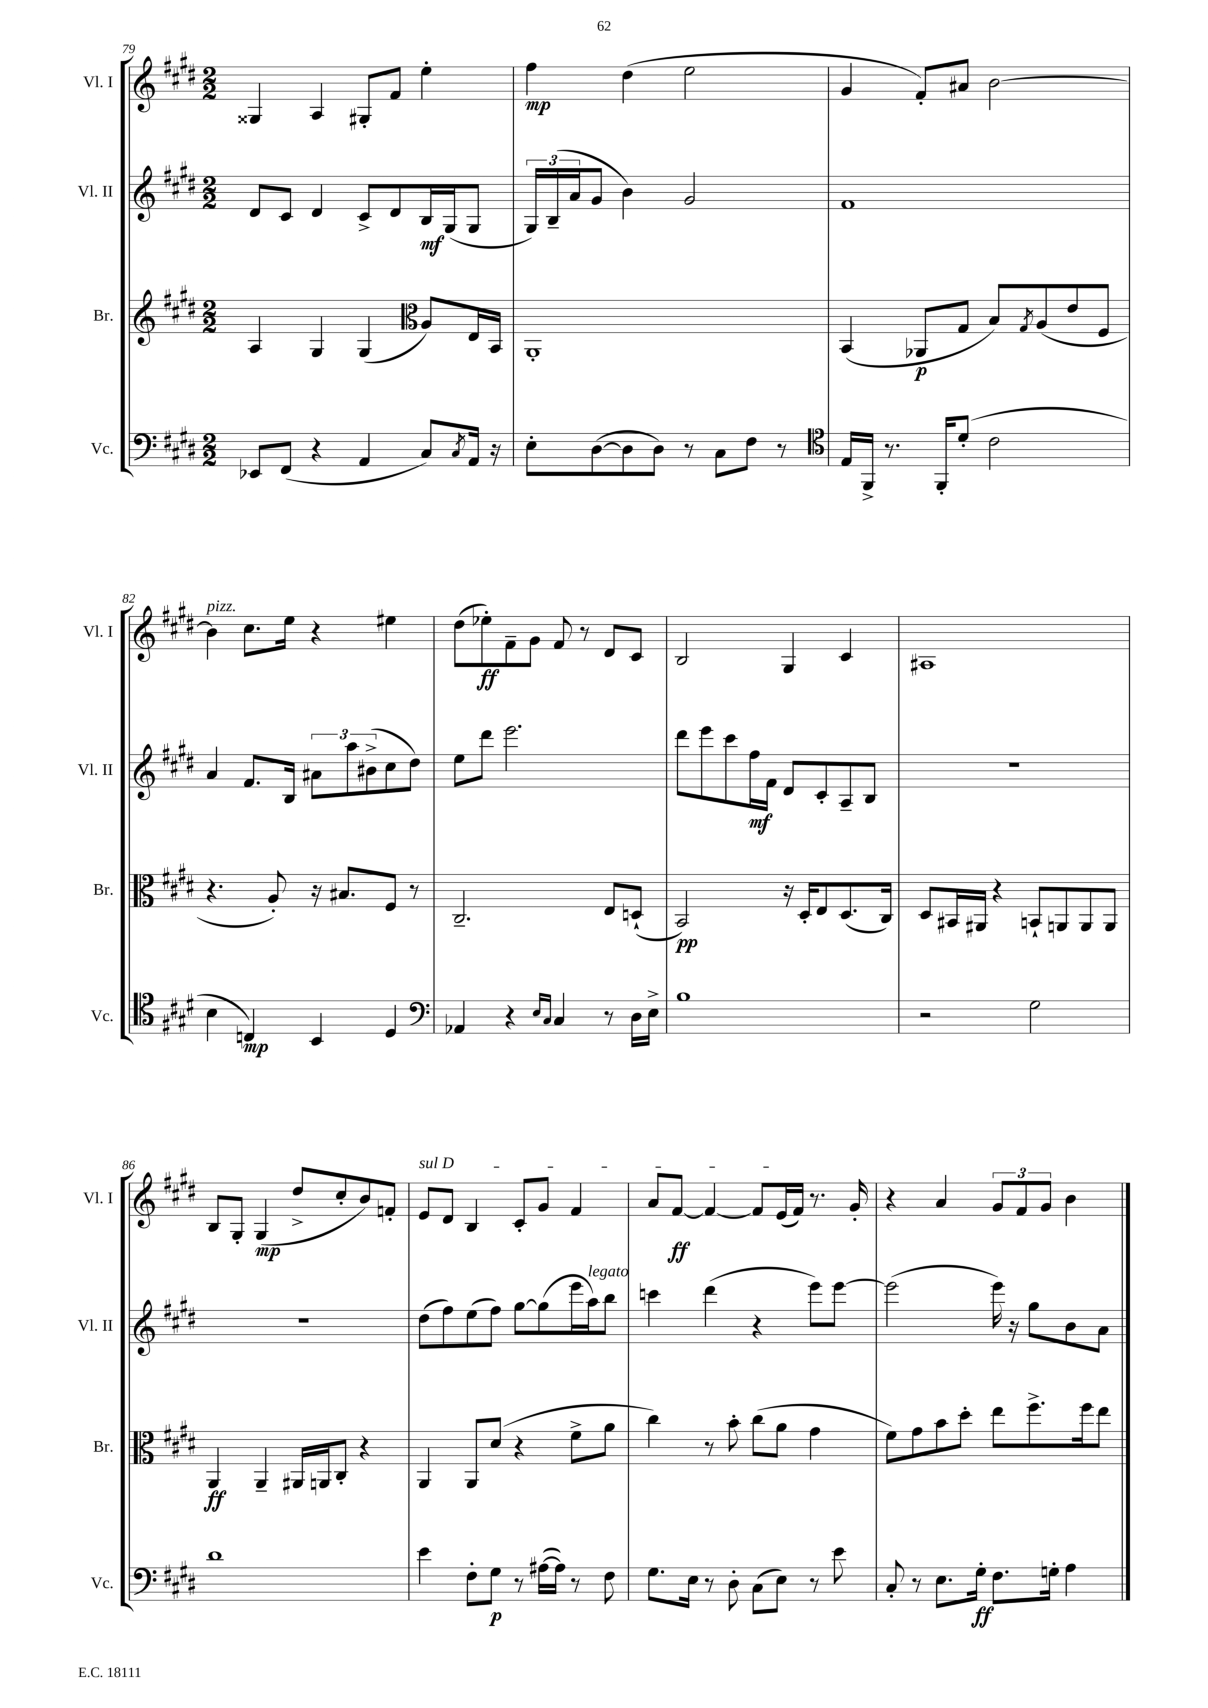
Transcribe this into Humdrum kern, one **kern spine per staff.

**kern	**kern	**kern	**kern
*staff4	*staff3	*staff2	*staff1
*clefF4	*clefG2	*clefG2	*clefG2
*k[f#c#g#d#]	*k[f#c#g#d#]	*k[f#c#g#d#]	*k[f#c#g#d#]
*M2/2	*M2/2	*M2/2	*M2/2
8EE-/L	4A/	8d#/L	4G##/
(8FF#/J	.	8c#/J	.
4r	4G#/	4d#/	4A/
4AA/	(4G#/	8c#^/L	8G#'/L
.	.	8d#/	8f#/J
*	*clefC3	*	*
8C#/L)	8A/L)	16B/L	4ee'\
.	.	(16G#/J	.
8qC#/	.	.	.
16AA/Jk	16E/L	8G#/J	.
16r	16BB/JJ	.	.
=	=	=	=
8E'\L	1AA'	24G#/LL)	4ff#\
.	.	(24B~/	.
.	.	24a/J	.
([8D#\	.	8g#/J	.
8D#\]	.	4b\)	(4dd#\
8D#\J)	.	.	.
8r	.	2g#/	2ee\
8C#\L	.	.	.
8F#\J	.	.	.
8r	.	.	.
=	=	=	=
*clefC4	*	*	*
16E/LL	(4BB/	1f#	4g#/
16FF#^/JJ	.	.	.
8.r	.	.	.
.	8AA-/L	.	8f#'/L)
16FF#'/LK	.	.	.
(8d#'/J	8G#/J	.	8a#/J
2c#\	8B/L)	.	[2b\
.	8qG#/	.	.
.	(8A/	.	.
.	8e/	.	.
.	8F#/J	.	.
=	=	=	=
4B\	4.r	4a/	4b\]
4C/)	.	8.f#/L	8.cc#\L
.	8A'/)	.	.
.	.	16B/Jk	16ee\Jk
4BB/	16r	12a#\L	4r
.	8.B#/L	.	.
.	.	12aa\	.
.	.	(12b#^\	.
4D#/	8F#/J	8cc#\	4ee#\
.	8r	8dd#\J)	.
=	=	=	=
*clefF4	*	*	*
4AA-/	2.C#~/	8ee\L	(8dd#\L
.	.	8ddd#\J	8ee-'\)
4r	.	2.eee\	8f#~\
.	.	.	8g#\J
16qqE/LL	.	.	.
16qqC#/JJ	.	.	.
4C#/	.	.	8f#/
.	.	.	8r
8r	8E/L	.	8d#/L
16D#\LL	(8D`/J	.	8c#/J
16E^\JJ	.	.	.
=	=	=	=
1B	2BB/)	8ddd#\L	2B/
.	.	8eee\	.
.	.	8ccc#\	.
.	.	16ff#\L	.
.	.	16f#\JJ	.
.	16r	8d#/L	4G#/
.	16D#'/LK	.	.
.	8E/	8c#'/	.
.	(8.D#/	8A~/	4c#/
.	.	8B/J	.
.	16C#/Jk)	.	.
=	=	=	=
2r	8D#/L	1r	1A#
.	16BB#/L	.	.
.	16AA#/JJ	.	.
.	4r	.	.
2G#\	8BB`/L	.	.
.	8AA/	.	.
.	8AA/	.	.
.	8AA/J	.	.
=	=	=	=
1d#	4AA/	1r	8B/L
.	.	.	8G#'/J
.	4AA~/	.	(4G#/
.	16AA#/LL	.	8dd#^/L
.	16AA/J	.	.
.	8C#'/J	.	8cc#'/
.	4r	.	8b/)
.	.	.	8f'/J
=	=	=	=
4e\	4AA/	(8dd#\L	8e/L
.	.	8ff#\)	8d#/J
8F#'\L	8AA/L	(8ee\	4B/
8G#\J	(8d#/J	8ff#\J)	.
8r	4r	[8gg#\L	8c#'/L
([16A#\LL	.	(8gg#\]	8g#/J
16A#\]JJ)	.	.	.
8r	8f#^\L	16eee\L	4f#/
.	.	16aa\J)	.
8F#\	8a\J	8bb\J	.
=	=	=	=
8.G#\L	4cc#\)	4ccc\	8a/L
.	.	.	[8f#/J
16E\Jk	.	.	.
8r	8r	(4ddd#\	4f#/_
8D#'\	8b'\	.	.
(8C#\L	(8cc#\L	4r	8f#/]L
8E\J)	8a\J	.	(16e/L
.	.	.	16f#/JJ)
8r	4g#\	8eee\L)	8.r
8e\	.	[8eee\J	.
.	.	.	16g#'/
=	=	=	=
8C#'/	8f#\L)	(2eee\]	4r
8r	8g#\	.	.
8.E\L	8b\	.	4a/
.	8dd#'\J	.	.
16G#'\Jk	.	.	.
8.F#\L	8ee\L	16eee\)	12g#/L
.	.	16r	.
.	.	.	12f#/
.	8.ff#^\	8gg#\L	.
.	.	.	12g#/J
16G'\Jk	.	.	.
4A\	.	8b\	4b\
.	16ff#\k	.	.
.	8ee\J	8a\J	.
==	==	==	==
*-	*-	*-	*-
